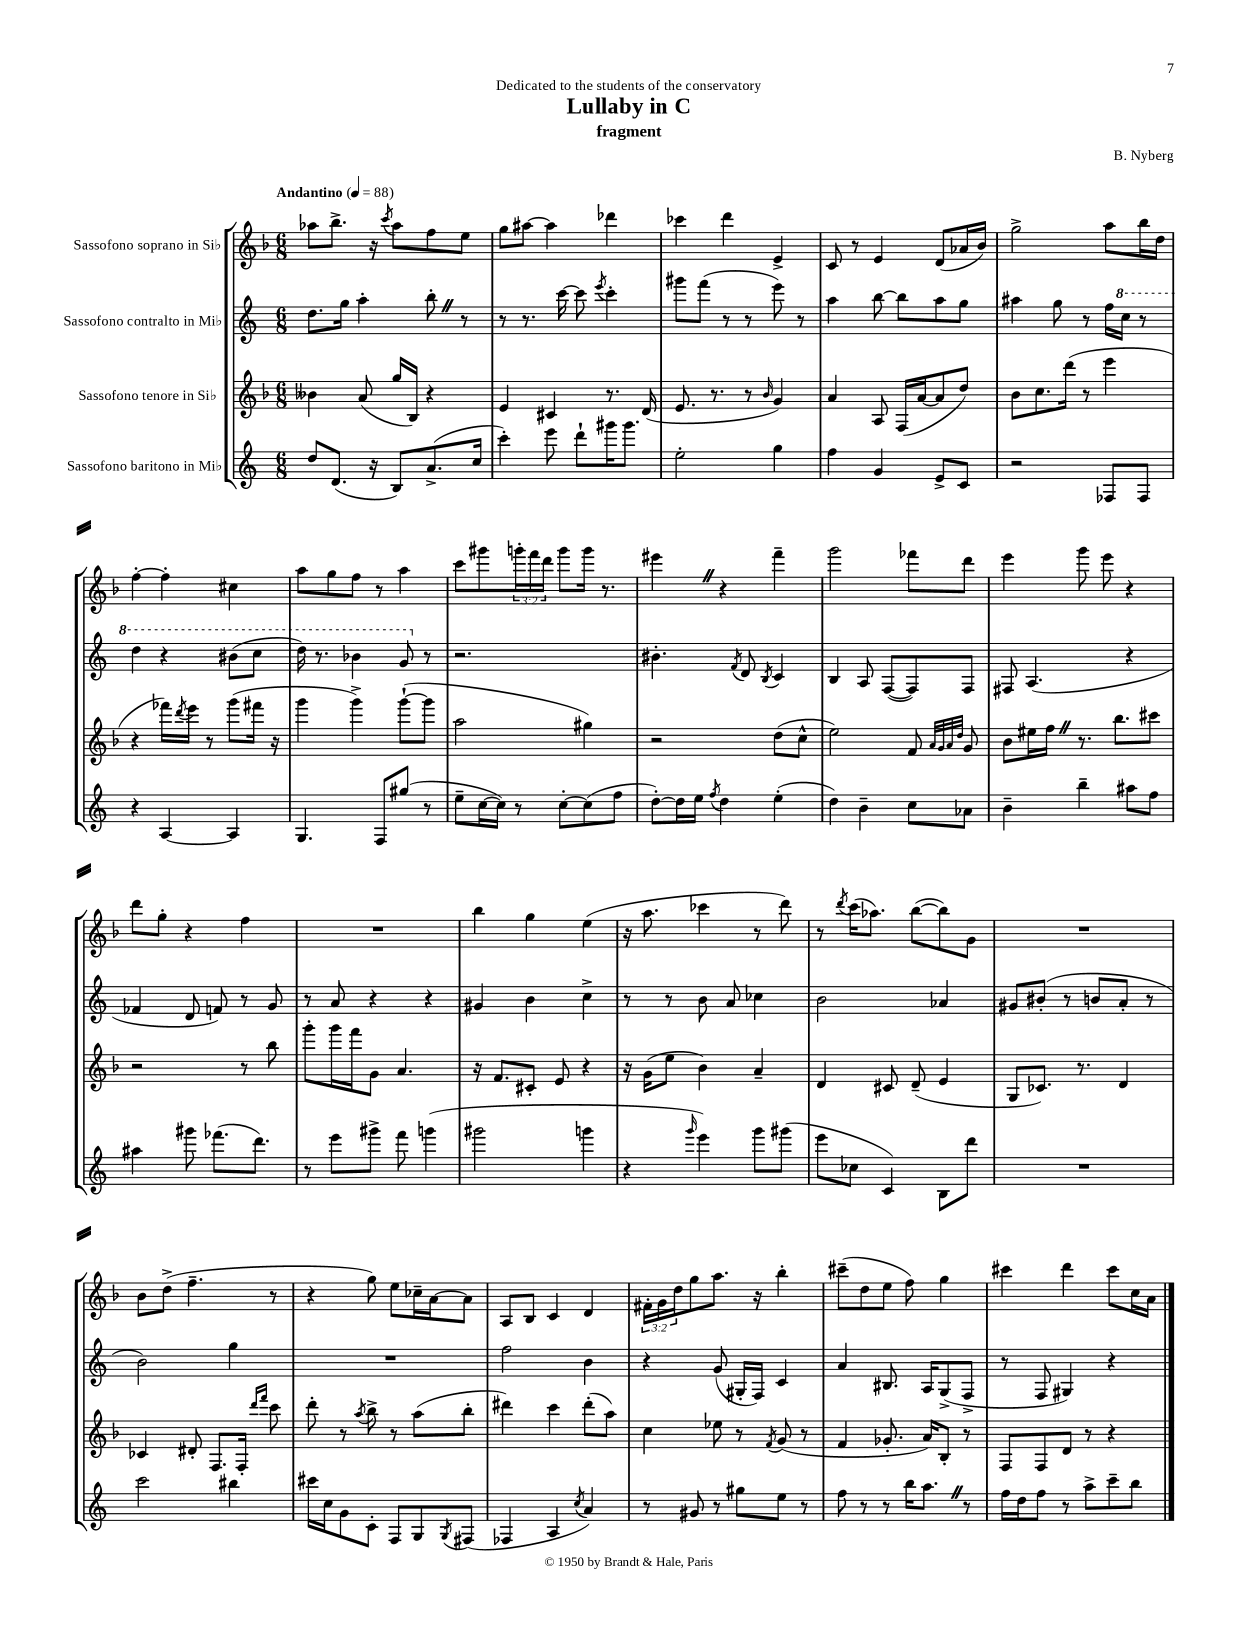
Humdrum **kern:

**kern	**kern	**kern	**kern
*part4	*part3	*part2	*part1
*staff4	*staff3	*staff2	*staff1
*I"Sassofono baritono in Mi♭	*I"Sassofono tenore in Si♭	*I"Sassofono contralto in Mi♭	*I"Sassofono soprano in Si♭
*clefG2	*clefG2	*clefG2	*clefG2
*k[]	*k[b-]	*k[]	*k[b-]
*M6/8	*M6/8	*M6/8	*M6/8
*MM88	*MM88	*MM88	*MM88
=1	=1	=1	=1
!	!	!	!LO:TX:a:B:t=Andantino
8dd/L	4b--X\	8.dd\L	8aa-X\L
(8.d/J	.	.	8.bb-^\J
.	.	16gg\Jk	.
.	(8a/	4aa'\	.
16r	.	.	16r
.	.	.	8qccc/
8B/L)	16gg/LL	.	8aa-\L
.	16B-/JJ)	.	.
(8.a^/	4r	8bb'Z\	8ff\
.	.	8r	8ee\J
16cc/Jk	.	.	.
=2	=2	=2	=2
4ccc'\)	4e/	8r	8gg\L
.	.	8.r	[8aa#X\J
8eee\	4c#X/	.	4aa#\]
.	.	[16ccc\	.
8ddd`\L	.	8ccc\]	.
.	.	8qeee/	.
16ggg#X\K	8.r	4ccc'\	4ddd-X\
8.ggg#\J	.	.	.
.	(16d/	.	.
=3	=3	=3	=3
2ee'\	8.e/	8ggg#X\L	4ccc-X\
.	.	(8fff\J	.
.	8.r	.	.
.	.	8r	4ddd\
.	8r	8r	.
.	16qqb-/	.	.
4gg\	4g/)	8eee\)	4e^/
.	.	8r	.
=4	=4	=4	=4
4ff\	4a/	4aa\	8c/
.	.	.	8r
4g/	8A/	[8bb\	4e/
.	(16F/LL	8bb\L]	.
.	[16a/J	.	.
8e^/L	8a/]	8aa\	(8d/L
8c/J	8dd/J)	8gg\J	16a-X/L
.	.	.	16b-/JJ)
=5	=5	=5	=5
2r	8b-\L	4aa#X\	2gg^\
.	8.cc\	.	.
.	.	8gg\	.
.	(16ddd\Jk	.	.
.	8r	8r	.
8F-X/L	4eee\	16ff\LL	8aa\L
*	*	*8va	*
.	.	16ccc\JJ	.
8F-/J	.	8r	16bb-\L
.	.	.	16dd\JJ
!!LO:LB:g=z
=6	=6	=6	=6
4r	4r	4ddd\	[4ff'\
[4A/	16fff-X\LL)	4r	4ff'\]
.	8qddd/	.	.
.	16eee\JJ	.	.
.	8r	.	.
4A/]	(8ggg\L	(8bb#X\L	4cc#X\
.	16fff#X\Jk	8ccc\J	.
.	16r	.	.
=7	=7	=7	=7
4.G/	4ggg\	16ddd\)	8aa\L
.	.	8.r	.
.	.	.	8gg\
.	4ggg^\)	4bb-X\	8ff\J
8F/L	.	.	8r
(8gg#X/J	([8ggg`\L	8gg/	4aa\
*	*	*X8va	*
8r	8ggg\J]	8r	.
=8	=8	=8	=8
8ee~\L	2aa\	2.r	8ccc\L
[16cc\L	.	.	8ggg#X\
16cc\JJ])	.	.	.
8r	.	.	24gggn'\L
.	.	.	24fff\
.	.	.	24ddd\JJ
[8cc'\L	.	.	8ggg\L
(8cc\]	4gg#X\)	.	16ggg\Jk
.	.	.	8.r
8ff\J	.	.	.
=9	=9	=9	=9
[8dd'\L)	2r	4.b#X'\	4eee#XZ\
16dd\L]	.	.	.
16ee\JJ	.	.	.
8qff/	.	.	.
4dd\	.	.	4r
.	.	8qf/	.
.	.	8d/	.
.	.	8qB/	.
(4ee'\	(8dd\L	4c/	4fff~\
.	8cc^^\J	.	.
=10	=10	=10	=10
4dd\)	2ee\)	4B/	2ggg\
4b~\	.	8A/	.
.	.	([8F/L	.
8cc\L	8f/	8F/])	8fff-X\L
.	32qqa/LLL	.	.
.	32qqg/	.	.
.	32qqa/	.	.
.	32qqdd/JJJ	.	.
8a-X\J	8g/	8F/J	8ddd\J
=11	=11	=11	=11
4b~\	8b-\L	8F#X/	4eee\
.	16ee#X\L	(4.A/	.
.	16ffZ\JJ	.	.
4bb~\	8.r	.	8ggg\
.	.	.	8eee\
.	8.bb-\L	.	.
8aa#X\L	.	4r	4r
8ff\J	8ccc#X\J	.	.
!!LO:LB:g=z
=12	=12	=12	=12
4aa#X\	2r	4f-X/	8ddd\L
.	.	.	8gg'\J
8ggg#X\	.	8d/	4r
(8.fff-X\L	.	8fn/)	.
.	8r	8r	4ff\
8.ddd\J)	.	.	.
.	8bb-\	8g/	.
=13	=13	=13	=13
8r	8ggg'\L	8r	2.r
8eee\L	16ggg\L	8a/	.
.	16fff\J	.	.
8ggg#X^\J	8g\J	4r	.
8fff\	4.a/	.	.
(4gggn\	.	4r	.
=14	=14	=14	=14
2ggg#X\	16r	4g#X/	4bb-\
.	8.f/L	.	.
.	8c#X'/J	4b\	4gg\
.	8e/	.	.
4gggn\	4r	4cc^\	(4ee\
=15	=15	=15	=15
4r	16r	8r	16r
.	(16g\KL	.	8.aa\
.	8ee\J	8r	.
16qqggg/	.	.	.
4eee\)	4b-\)	8b\	4ccc-X\
.	.	8a/	.
8ggg\L	4a~/	4cc-X\	8r
(8ggg#X\J	.	.	8ddd\)
=16	=16	=16	=16
8eee\L	4d/	2b\	8r
.	.	.	8qddd/
8cc-X\J	.	.	(16ccc\KL
.	.	.	8.aa-X\J)
4c/)	8c#X/	.	.
.	(8d~/	.	([8bb-\L
8B\L	4e/	4a-X/	8bb-\])
8ddd\J	.	.	8g\J
=17	=17	=17	=17
2.r	8G/L	8g#X/L	2.r
.	8.c-X/J)	(8b#X'/J	.
.	.	8r	.
.	8.r	.	.
.	.	8bn/L	.
.	4d/	8a'/J	.
.	.	8r	.
!!LO:LB:g=z
=18	=18	=18	=18
2ccc\	4c-X/	2b\)	8b-\L
.	.	.	(8dd^\J
.	8d#X'/	.	4.ff~\
.	8.F/L	.	.
4bb#X\	.	4gg\	.
.	16F'/Jk	.	.
.	16qqddd/LL	.	.
.	16qqfff/JJ	.	.
.	8ccc\	.	8r
=19	=19	=19	=19
16ccc#X\LL	8ddd'\	2.r	4r
16cc\J	.	.	.
8g\	8r	.	.
.	8qaa/	.	.
8c'\J	8bb-^\	.	8gg\)
8F/L	8r	.	8ee\L
8G/	(8aa\L	.	16cc-X~\L
.	.	.	[16a\J
8qG/	.	.	.
(8F#X/J	8bb-'\J	.	8a\J]
=20	=20	=20	=20
4F-X/	4ddd#X\)	2ff\	8A/L
.	.	.	8B-/J
4A/	4ccc\	.	4c/
8qcc/	.	.	.
4a/)	(8ddd#'\L	4b\	4d/
.	8aa\J)	.	.
=21	=21	=21	=21
8r	4cc\	4r	24f#X'\LL
.	.	.	24g\
.	.	.	24dd\J
8g#X/	.	.	8gg\
8r	8ee-X\	(8g/	8.aa\J
8gg#X\L	8r	16G#X'/LL	.
.	.	16F/JJ)	16r
.	8qf/	.	.
8ee\J	(8g/	4c/	4bb-'\
8r	8r	.	.
=22	=22	=22	=22
8ff\	4f/	4a/	(8ccc#X~\L
8r	.	.	8dd\
8r	8.g-X'/	8.B#X/	8ee\J
16bb\KL	.	.	8ff\)
8.aaZ\J	16a/KL)	16A/KL	.
.	8B-'/J	(8G^/	4gg\
8r	8r	8F^/J	.
=23	=23	=23	=23
16ff\LL	8F/L	8r	4ccc#X\
16dd\J	.	.	.
8ff\J	8F/	8F/	.
8r	8d/J	4G#X/)	4ddd\
8aa^\L	8r	.	.
8ccc~\	4r	4r	8ccc#\L
8bb\J	.	.	16cc\L
.	.	.	16a\JJ
==	==	==	==
*-	*-	*-	*-
